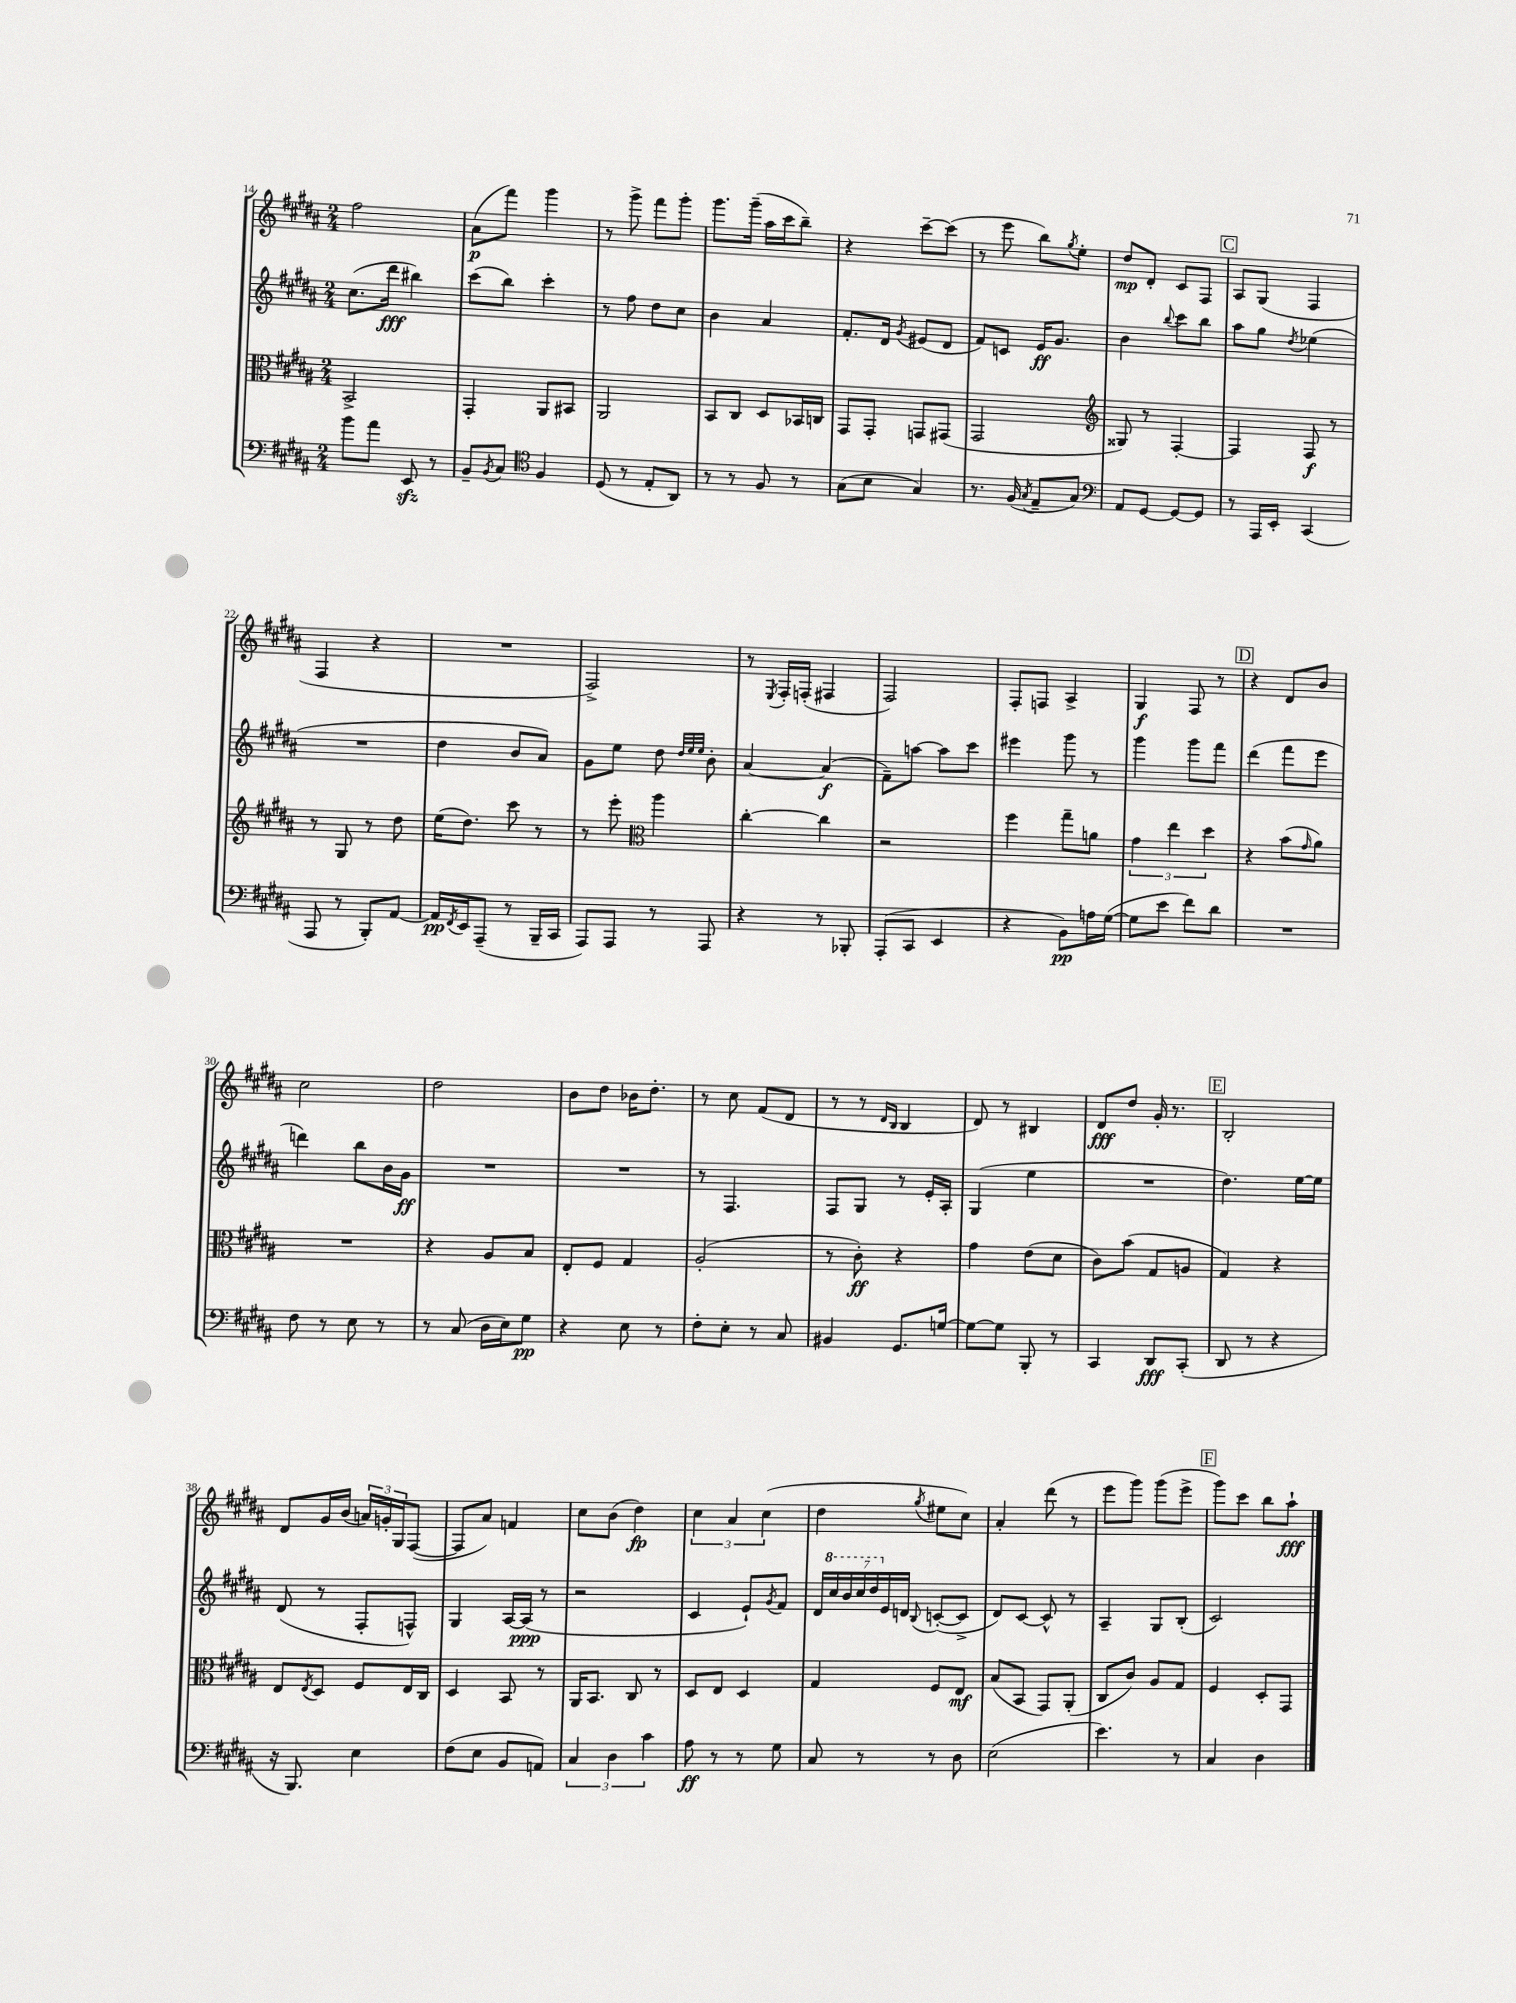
<<
\new StaffGroup <<
\new Staff = "s0" {
    \clef treble \key b \major \numericTimeSignature \time 2/4
    fis''2 |
    ais'8\p( fis'''8) gis'''4 |
    r8 gis'''8-> fis'''8 gis'''8-. |
    gis'''8. gis'''16--( ais''16 cis'''16 b''8--) |
    r4 cis'''8~-- cis'''8( |
    r8 e'''8 b''8) \acciaccatura { gis''8 } e''8-. |
    dis''8\mp dis'8-. cis'8 fis8 |
    \mark \markup { \box "C" } ais8 gis8( fis4 |
    fis4 r4 |
    R2 |
    fis2->) |
    r8 \acciaccatura { e8 } fis16-. f16-.( fis4 |
    fis2) |
    fis8-. f8 ais4-> |
    gis4\f fis8 r8 |
    \mark \markup { \box "D" } r4 dis'8 b'8 |
    cis''2 |
    dis''2 |
    b'8 dis''8 bes'16 dis''8.-. |
    r8 cis''8 fis'8( dis'8 |
    r8 r8 \grace { dis'16 b16 } b4 |
    dis'8) r8 bis4 |
    dis'8\fff dis''8 gis'16-. r8. |
    \mark \markup { \box "E" } b2-. |
    dis'8 gis'16 b'16( \tuplet 3/2 { a'16) g'16-. gis16 } fis8~( |
    fis8 ais'8) f'4 |
    cis''8 b'8( dis''4\fp) |
    \tuplet 3/2 { cis''4 ais'4 cis''4( } |
    dis''4 \acciaccatura { gis''8 } eis''8 cis''8) |
    ais'4-. dis'''8( r8 |
    e'''8 gis'''8) gis'''8( e'''8-> |
    \mark \markup { \box "F" } gis'''8) cis'''8 b''8 ais''8-!\fff \bar "|." |
}
\new Staff = "s1" {
    \clef treble \key b \major \numericTimeSignature \time 2/4
    cis''8.( dis'''16\fff bis''4) |
    cis'''8( b''8) cis'''4-. |
    r8 fis''8 dis''8 cis''8 |
    b'4 ais'4 |
    fis'8.-. dis'16 \acciaccatura { gis'8 } eis'8( dis'8 |
    fis'8) c'8 e'16\ff gis'8. |
    b'4 \appoggiatura { b''8 } cis'''8 b''8 |
    \mark \markup { \box "C" } ais''8 gis''8 \acciaccatura { dis''8 } ees''4( |
    R2 |
    dis''4 b'8 ais'8) |
    gis'8 e''8 dis''8 \grace { dis''32 e''32 e''32 } b'8-. |
    ais'4~ ais'4\f( |
    fis'8--) a''8~ a''8 cis'''8 |
    eis'''4 gis'''8 r8 |
    gis'''4 gis'''8 fis'''8 |
    \mark \markup { \box "D" } dis'''4( fis'''8 e'''8 |
    d'''4) b''8 b'16 gis'16\ff |
    R2 |
    R2 |
    r8 fis4. |
    fis8 gis8 r8 e'16-. ais16-. |
    gis4( e''4 |
    R2 |
    \mark \markup { \box "E" } dis''4.) e''16~ e''16 |
    dis'8( r8 fis8-. f8-^) |
    gis4 ais16~ ais16\ppp( r8 |
    r2 |
    cis'4 e'8-!) \acciaccatura { gis'8 } fis'8 |
    \tuplet 7/4 { dis'16 \ottava #1 cis'''16 b''16 cis'''16 dis'''16 \ottava #0 e'16 d'16 } \appoggiatura { b8 } c'8~-.( c'8-> |
    dis'8) cis'8~ cis'8-^ r8 |
    ais4-- gis8 b8-.( |
    \mark \markup { \box "F" } cis'2) \bar "|." |
}
\new Staff = "s2" {
    \clef alto \key b \major \numericTimeSignature \time 2/4
    b,2-> |
    gis,4-. ais,8 bis,8 |
    ais,2 |
    b,8 cis8 dis8 bes,16 c16 |
    gis,8 gis,8-. g,8 gis,8( |
    gis,2 |
    \clef treble gisis8) r8 fis4~-. |
    \mark \markup { \box "C" } fis4 fis8\f r8 |
    r8 gis8 r8 dis''8 |
    e''16( dis''8.) cis'''8 r8 |
    r8 e'''8-. \clef alto ais''4 |
    cis''4~-. cis''4 |
    r2 |
    fis''4 gis''8-- a'8 |
    \tuplet 3/2 { gis'4 e''4 dis''4 } |
    \mark \markup { \box "D" } r4 b'8( \grace { gis'16 } ais'8) |
    R2 |
    r4 ais8 b8 |
    e8-. fis8 gis4 |
    ais2-.( |
    r8 cis'8-.\ff) r4 |
    gis'4 e'8( dis'8 |
    cis'8) b'8( gis8 a8 |
    \mark \markup { \box "E" } gis4) r4 |
    e8 \acciaccatura { e8 } dis8 fis8 e16 cis16 |
    dis4 b,8 r8 |
    ais,16 b,8. cis8 r8 |
    dis8 e8 dis4 |
    gis4 fis8 e8\mf |
    b8( b,8 gis,8) ais,8-.( |
    cis8 cis'8) ais8 gis8 |
    \mark \markup { \box "F" } fis4 dis8-. gis,8 \bar "|." |
}
\new Staff = "s3" {
    \clef bass \key b \major \numericTimeSignature \time 2/4
    b'8 ais'8 e,8\sfz r8 |
    b,8-- \acciaccatura { b,8 } cis8 \clef tenor fis4 |
    dis8( r8 e8-. ais,8) |
    r8 r8 fis8 r8 |
    gis8( b8 gis4) |
    r8. fis16( \acciaccatura { gis8 } e8-- gis8) |
    \clef bass ais,8 gis,8~ gis,8~ gis,8 |
    \mark \markup { \box "C" } r8 ais,,16 e,16-. cis,4( |
    ais,,8 r8 b,,8-.) ais,8~ |
    ais,16\pp \acciaccatura { fis,8 } e,16 ais,,8--( r8 b,,16-- cis,16 |
    ais,,8) ais,,8 r8 ais,,8 |
    r4 r8 bes,,8-. |
    ais,,8-.( cis,8 e,4 |
    r4 b,8\pp) a16 gis16~( |
    gis8 e'8 fis'8) dis'8 |
    \mark \markup { \box "D" } R2 |
    fis8 r8 e8 r8 |
    r8 cis8( dis16 e16) gis8\pp |
    r4 e8 r8 |
    fis8-. e8-. r8 cis8 |
    bis,4 gis,8. g16~ |
    g8~ g8 b,,8-. r8 |
    cis,4 dis,8\fff cis,8-.( |
    \mark \markup { \box "E" } dis,8 r8 r4 |
    r16 b,,8.) e4 |
    fis8( e8 b,8 a,8) |
    \tuplet 3/2 { cis4 dis4 cis'4 } |
    ais8\ff r8 r8 gis8 |
    cis8 r8 r8 dis8 |
    e2( |
    e'4.) r8 |
    \mark \markup { \box "F" } cis4 dis4 \bar "|." |
}
>>
>>
\layout { \context { \Score currentBarNumber = #14 } }
